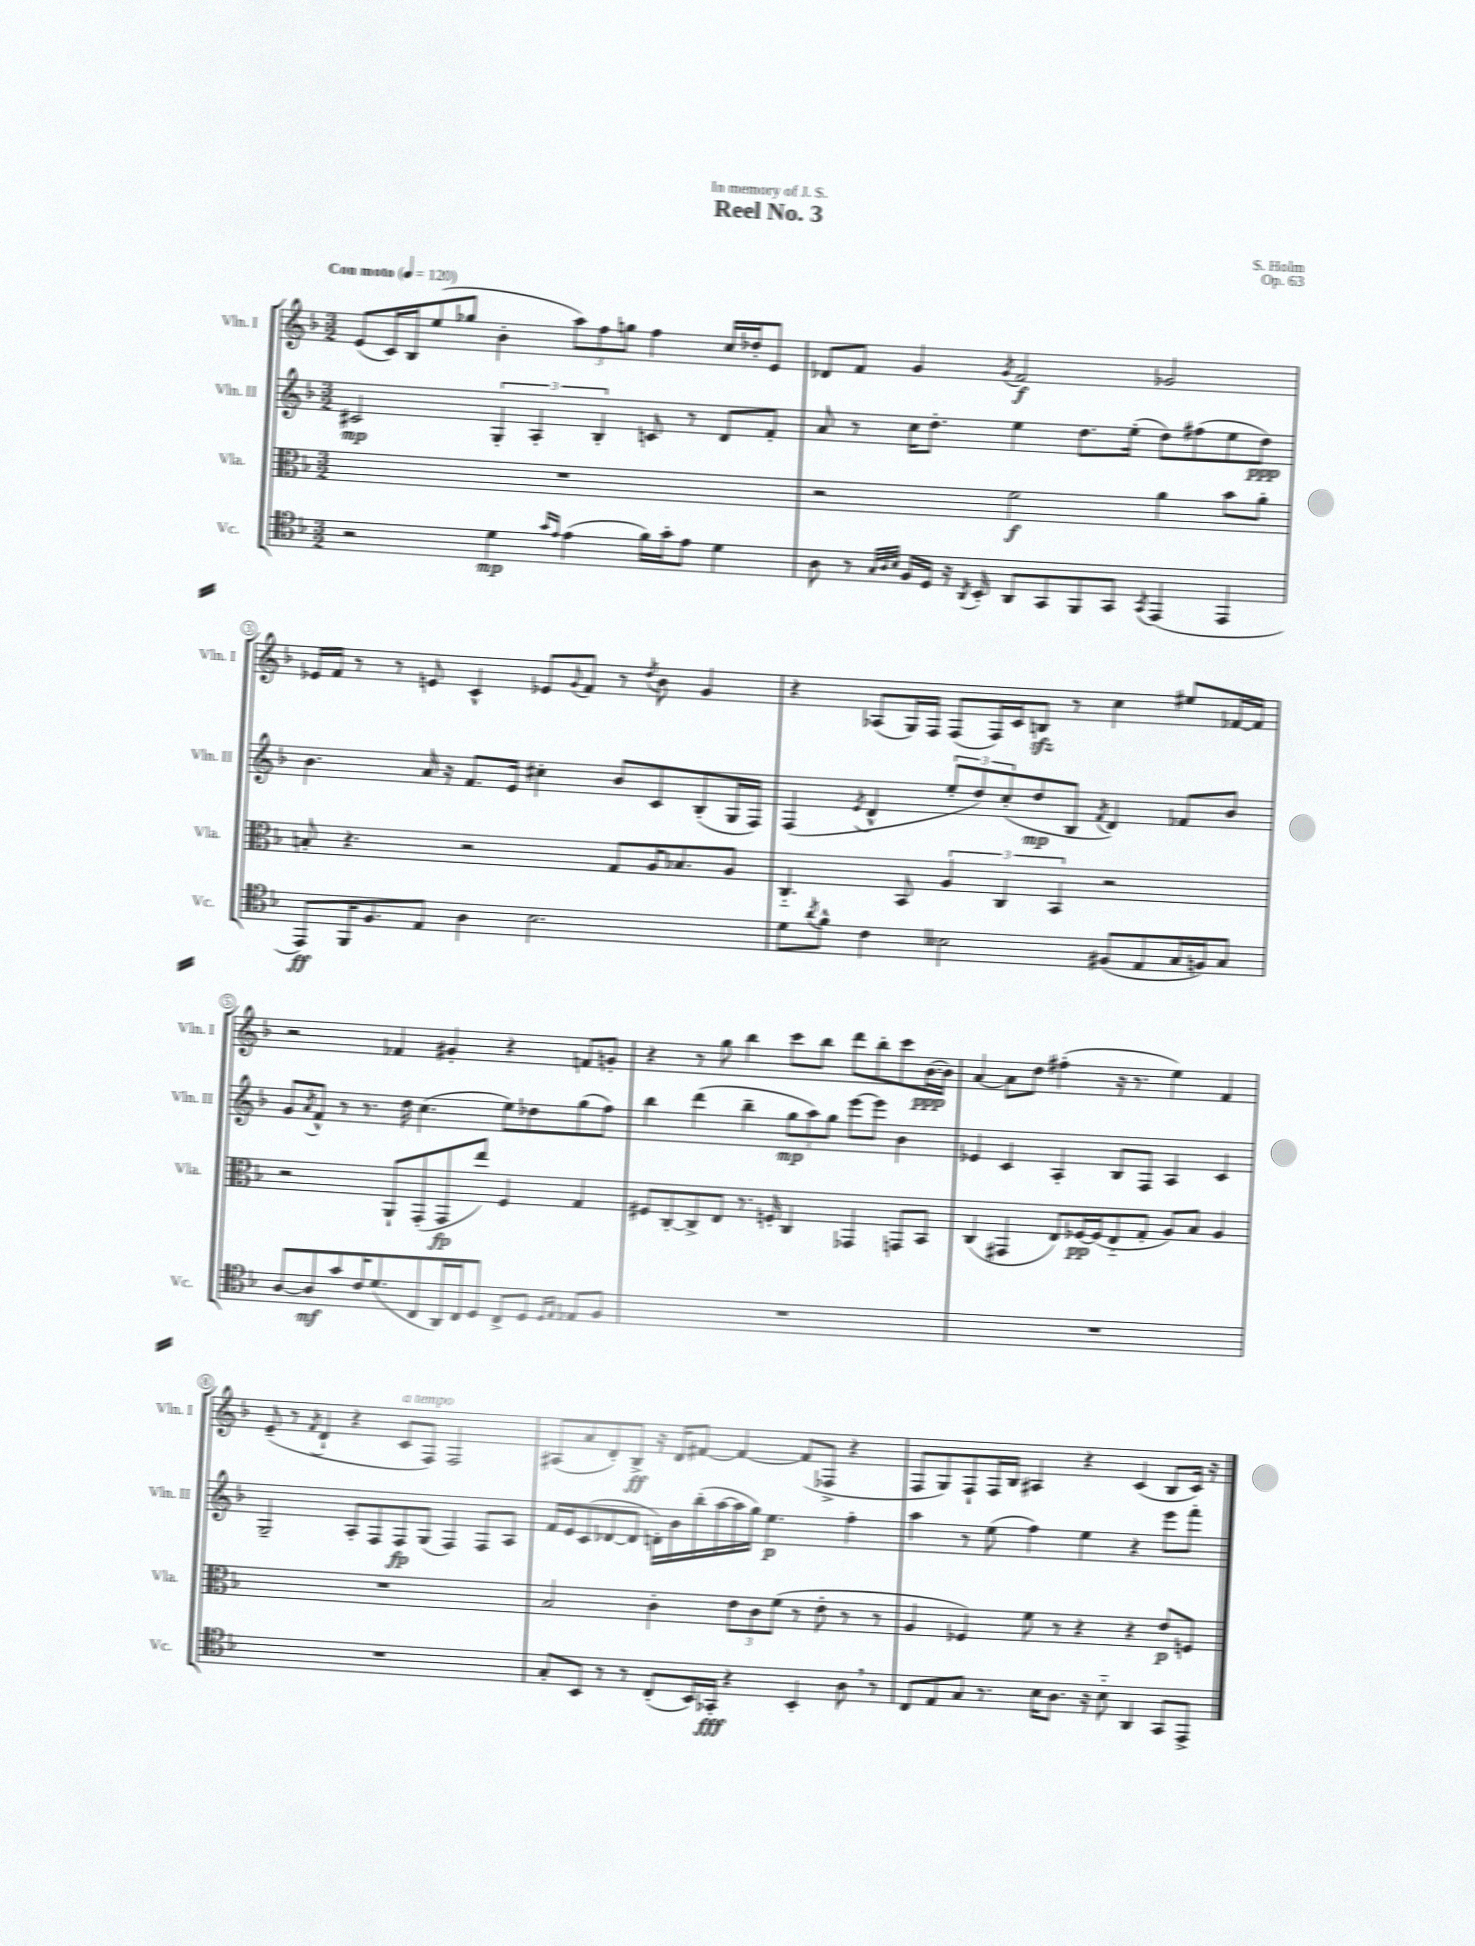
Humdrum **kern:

**kern	**dynam	**kern	**dynam	**kern	**dynam	**kern	**dynam
*part4	*part4	*part3	*part3	*part2	*part2	*part1	*part1
*staff4	*staff4	*staff3	*staff3	*staff2	*staff2	*staff1	*staff1
*I"Vc.	*	*I"Vla.	*	*I"Vln. II	*	*I"Vln. I	*
*I'Vc.	*	*I'Vla.	*	*I'Vln. II	*	*I'Vln. I	*
*clefC4	*	*clefC3	*	*clefG2	*	*clefG2	*
*k[b-]	*	*k[b-]	*	*k[b-]	*	*k[b-]	*
*M3/2	*	*M3/2	*	*M3/2	*	*M3/2	*
*MM120	*	*MM120	*	*MM120	*	*MM120	*
=1	=1	=1	=1	=1	=1	=1	=1
!	!	!	!	!	!	!LO:TX:a:B:t=Con moto	!
2r	.	1.r	.	2c#X/	mp	(8e/L	.
.	.	.	.	.	.	16c/L)	.
.	.	.	.	.	.	16B-/J	.
.	.	.	.	.	.	(8ee/	.
.	.	.	.	.	.	8gg-X/J	.
4d\	mp	.	.	6G'/	.	4b-'\	.
.	.	.	.	6A'/	.	.	.
16qqg/LL	.	.	.	.	.	.	.
16qqe/JJ	.	.	.	.	.	.	.
(4e\	.	.	.	.	.	12aa\L)	.
.	.	.	.	6B-'/	.	12ff\	.
.	.	.	.	.	.	12ggn\J	.
16f\LL)	.	.	.	8cn/	.	4ff\	.
16g'\J	.	.	.	.	.	.	.
8e\J	.	.	.	8r	.	.	.
4d\	.	.	.	8d/L	.	16cc/LL	.
.	.	.	.	.	.	16dd-X'/J	.
.	.	.	.	8f'/J	.	8e/J	.
=2	=2	=2	=2	=2	=2	=2	=2
8A\	.	2r	.	8a/	.	8d-X/L	.
8r	.	.	.	8r	.	8f/J	.
32qqG/LLL	.	.	.	.	.	.	.
32qqA/	.	.	.	.	.	.	.
32qqB-/JJJ	.	.	.	.	.	.	.
16F/LL	.	.	.	16cc\KL	.	4g/	.
16D/JJ	.	.	.	8.dd'\J	.	.	.
16r	.	.	.	.	.	.	.
8qAA/	.	.	.	.	.	.	.
16BB-'/	.	.	.	.	.	.	.
.	.	.	.	.	.	8qg/	.
8AA/L	.	2f\	f	4ee\	.	2f/	f
8GG/	.	.	.	.	.	.	.
8FF/	.	.	.	8.dd\L	.	.	.
8GG/J	.	.	.	.	.	.	.
.	.	.	.	(16ee'\Jk	.	.	.
8qGG/	.	.	.	.	.	.	.
(4EE/	.	4a\	.	8dd\L)	.	2g-X/	.
.	.	.	.	(8ff#X\	.	.	.
4EE/	.	8b-\L	.	8ee\	.	.	.
.	.	8a'\J	.	8dd\J)	ppp	.	.
!!LO:LB:g=z
=3	=3	=3	=3	=3	=3	=3	=3
8EE/L)	ff	8Bn'/	.	4.b-\	.	16e-X/LL	.
.	.	.	.	.	.	16f/JJ	.
16FF/K	.	4.r	.	.	.	8r	.
8.F/	.	.	.	.	.	.	.
.	.	.	.	.	.	8r	.
8E/J	.	.	.	16a/	.	8en/	.
.	.	.	.	16r	.	.	.
4A\	.	2r	.	8.f/L	.	4c^^/	.
.	.	.	.	16e/Jk	.	.	.
2.B-\	.	.	.	4cc#X'\	.	8e-X/L	.
.	.	.	.	.	.	8qqg/	.
.	.	.	.	.	.	8f/J	.
.	.	8G/L	.	8b-/L	.	8r	.
.	.	.	.	.	.	8qdd/	.
.	.	16A/K	.	8c/	.	8b-\	.
.	.	8.B-X/	.	.	.	.	.
.	.	.	.	(8B-'/	.	4g/	.
.	.	8A/J	.	16G/L	.	.	.
.	.	.	.	16F/JJ)	.	.	.
=4	=4	=4	=4	=4	=4	=4	=4
8d\L	.	4.C/	.	(4F/	.	4r	.
8qa/	.	.	.	.	.	.	.
8f^^\J	.	.	.	.	.	.	.
.	.	.	.	8qe/	.	.	.
4c\	.	.	.	4d^^/	.	(8A-X/L	.
.	.	8BB-/	.	.	.	16G/L)	.
.	.	.	.	.	.	16F/JJ	.
2B--X\	.	6A/	.	12ee'/L	.	(8F/L	.
.	.	.	.	12dd/)	.	.	.
.	.	.	.	.	.	16F/L)	.
.	.	6C/	.	(12cc'/	.	.	.
.	.	.	.	.	.	16c/J	.
.	.	.	.	8dd/	mp	8Bnzz/J	.
.	.	6BB-/	.	.	.	.	.
.	.	.	.	8B-/J	.	8r	.
.	.	.	.	8qf/	.	.	.
(8F#X/L	.	2r	.	4d/)	.	4cc\	.
8E/	.	.	.	.	.	.	.
16G/L	.	.	.	8f-X/L	.	8ee#X/L	.
16Fn/J)	.	.	.	.	.	.	.
8G/J	.	.	.	8b-/J	.	[16f-X/L	.
.	.	.	.	.	.	16f-/JJ]	.
!!LO:LB:g=z
=5	=5	=5	=5	=5	=5	=5	=5
[8A/L	.	2r	.	8g/L	.	2r	.
.	.	.	.	8qa/	.	.	.
8A/]	mf	.	.	8f^^/J	.	.	.
8g/	.	.	.	8r	.	.	.
16c/K	.	.	.	8.r	.	.	.
(8.d/	.	.	.	.	.	.	.
.	.	8AA`/L	.	.	.	4f-X/	.
.	.	.	.	16dd\	.	.	.
8C/	.	(8GG'/	.	(4.cc\	.	.	.
16AA/L)	.	8GG/	fp	.	.	4g#X'/	.
16C/J	.	.	.	.	.	.	.
8D/J	.	8ee/J)	.	.	.	.	.
8C^/L	.	4F/	.	8ee\L)	.	4r	.
8D/J	.	.	.	8dd-X\	.	.	.
16qqD/LL	.	.	.	.	.	.	.
16qqE/JJ	.	.	.	.	.	.	.
8E-X/L	.	4G/	.	(8gg\	.	8fn/L	.
8F/J	.	.	.	8ff\J)	.	8gn'/J	.
=6	=6	=6	=6	=6	=6	=6	=6
1.r	.	8F#X/L	.	4bb-\	.	4r	.
.	.	[8C'/	.	.	.	.	.
.	.	8C^/]	.	(4ddd\	.	8r	.
.	.	8E/J	.	.	.	8gg\	.
.	.	8.r	.	4bb-~\	.	4bb-\	.
.	.	16Fn'/	.	.	.	.	.
.	.	4C/	.	12gg\L	mp	8ccc\L	.
.	.	.	.	12aa\)	.	.	.
.	.	.	.	.	.	8bb-\J	.
.	.	.	.	12gg\J	.	.	.
.	.	4GG-X/	.	[8eee\L	.	8ddd\L	.
.	.	.	.	8eee\J]	.	8bb-'\	.
.	.	8GGn/L	.	4b-\	.	8ccc\	.
.	.	8BB-/J	.	.	.	([16b-\L	ppp
.	.	.	.	.	.	16b-\JJ])	.
=7	=7	=7	=7	=7	=7	=7	=7
1.r	.	(4C/	.	4e-X/	.	[4a/	.
.	.	4GG#X/	.	4c/	.	8a\L]	.
.	.	.	.	.	.	8dd\J	.
.	.	8E/L)	.	4A'/	.	(4ff#X'\	.
.	.	[16F-X/L	pp	.	.	.	.
.	.	(16F-/J]	.	.	.	.	.
.	.	8E/	.	8B-/L	.	16r	.
.	.	.	.	.	.	8.r	.
.	.	8G'/J	.	8F/J	.	.	.
.	.	8A/L)	.	4A/	.	4ee\)	.
.	.	8B-/J	.	.	.	.	.
.	.	4A/	.	4c/	.	4f/	.
!!LO:LB:g=z
=8	=8	=8	=8	=8	=8	=8	=8
1.r	.	1.r	.	2G~/	.	(8e~/	.
.	.	.	.	.	.	8r	.
.	.	.	.	.	.	8qf/	.
.	.	.	.	.	.	4d`/	.
.	.	.	.	8A'/L	.	4r	.
.	.	.	.	8F/	.	.	.
!	!	!	!	!	!	!LO:TX:a:i:t=a tempo	!
.	.	.	.	8F/	fp	8c/L	.
.	.	.	.	(8G/J	.	8F/J)	.
.	.	.	.	4F/)	.	2F/	.
.	.	.	.	8F/L	.	.	.
.	.	.	.	8A/J	.	.	.
=9	=9	=9	=9	=9	=9	=9	=9
8G'/L	.	2B-/	.	16f/LL	.	(8A#X/L	.
.	.	.	.	16e/J	.	.	.
8BB-/J	.	.	.	(8c/	.	8a/	.
8r	.	.	.	[8d-X/	.	8d'/)	.
8r	.	.	.	8d-/J]	.	8B-^/J	ff
(8C'/L	.	4c'\	.	16dn'\LL)	.	16r	.
.	.	.	.	16b-\	.	16d/KL	.
16BB-/L)	.	.	.	(16bb-'\	.	[8f#X/J	.
16GG-X'/JJ	fff	.	.	[16aa\	.	.	.
4r	.	12e\L	.	16aa\]	.	4f#/_	.
.	.	.	.	16gg\JJ)	.	.	.
.	.	12c\	.	.	.	.	.
.	.	.	.	4.ee\	p	.	.
.	.	(12f\J	.	.	.	.	.
4BB-'/	.	8r	.	.	.	(8f#/L]	.
.	.	8e'\	.	.	.	8F-X^/J	.
8A,\	.	8r	.	4ff'\	.	4r	.
8r	.	8r	.	.	.	.	.
=10	=10	=10	=10	=10	=10	=10	=10
8C/L	.	4A/	.	4aa\	.	8F/L	.
8E/	.	.	.	.	.	8G/)	.
8G/J	.	4F-X/)	.	8r	.	8F`/	.
8.r	.	.	.	(8ee\	.	16F/L	.
.	.	.	.	.	.	16B-/JJ	.
.	.	8f\	.	4ff\)	.	4A#X/	.
16B-\KL	.	.	.	.	.	.	.
8.A\J	.	8r	.	.	.	.	.
.	.	4r	.	4ee\	.	4r	.
16r	.	.	.	.	.	.	.
8B-\	.	.	.	.	.	.	.
4AA/	.	4r	.	4r	.	(4c/	.
8GG/L	.	8e/L	p	8eee\L	.	8B-/L	.
8EE^/J	.	8Fn/J	.	8fff'\J	.	16c/Jk)	.
.	.	.	.	.	.	16r	.
==	==	==	==	==	==	==	==
*-	*-	*-	*-	*-	*-	*-	*-
